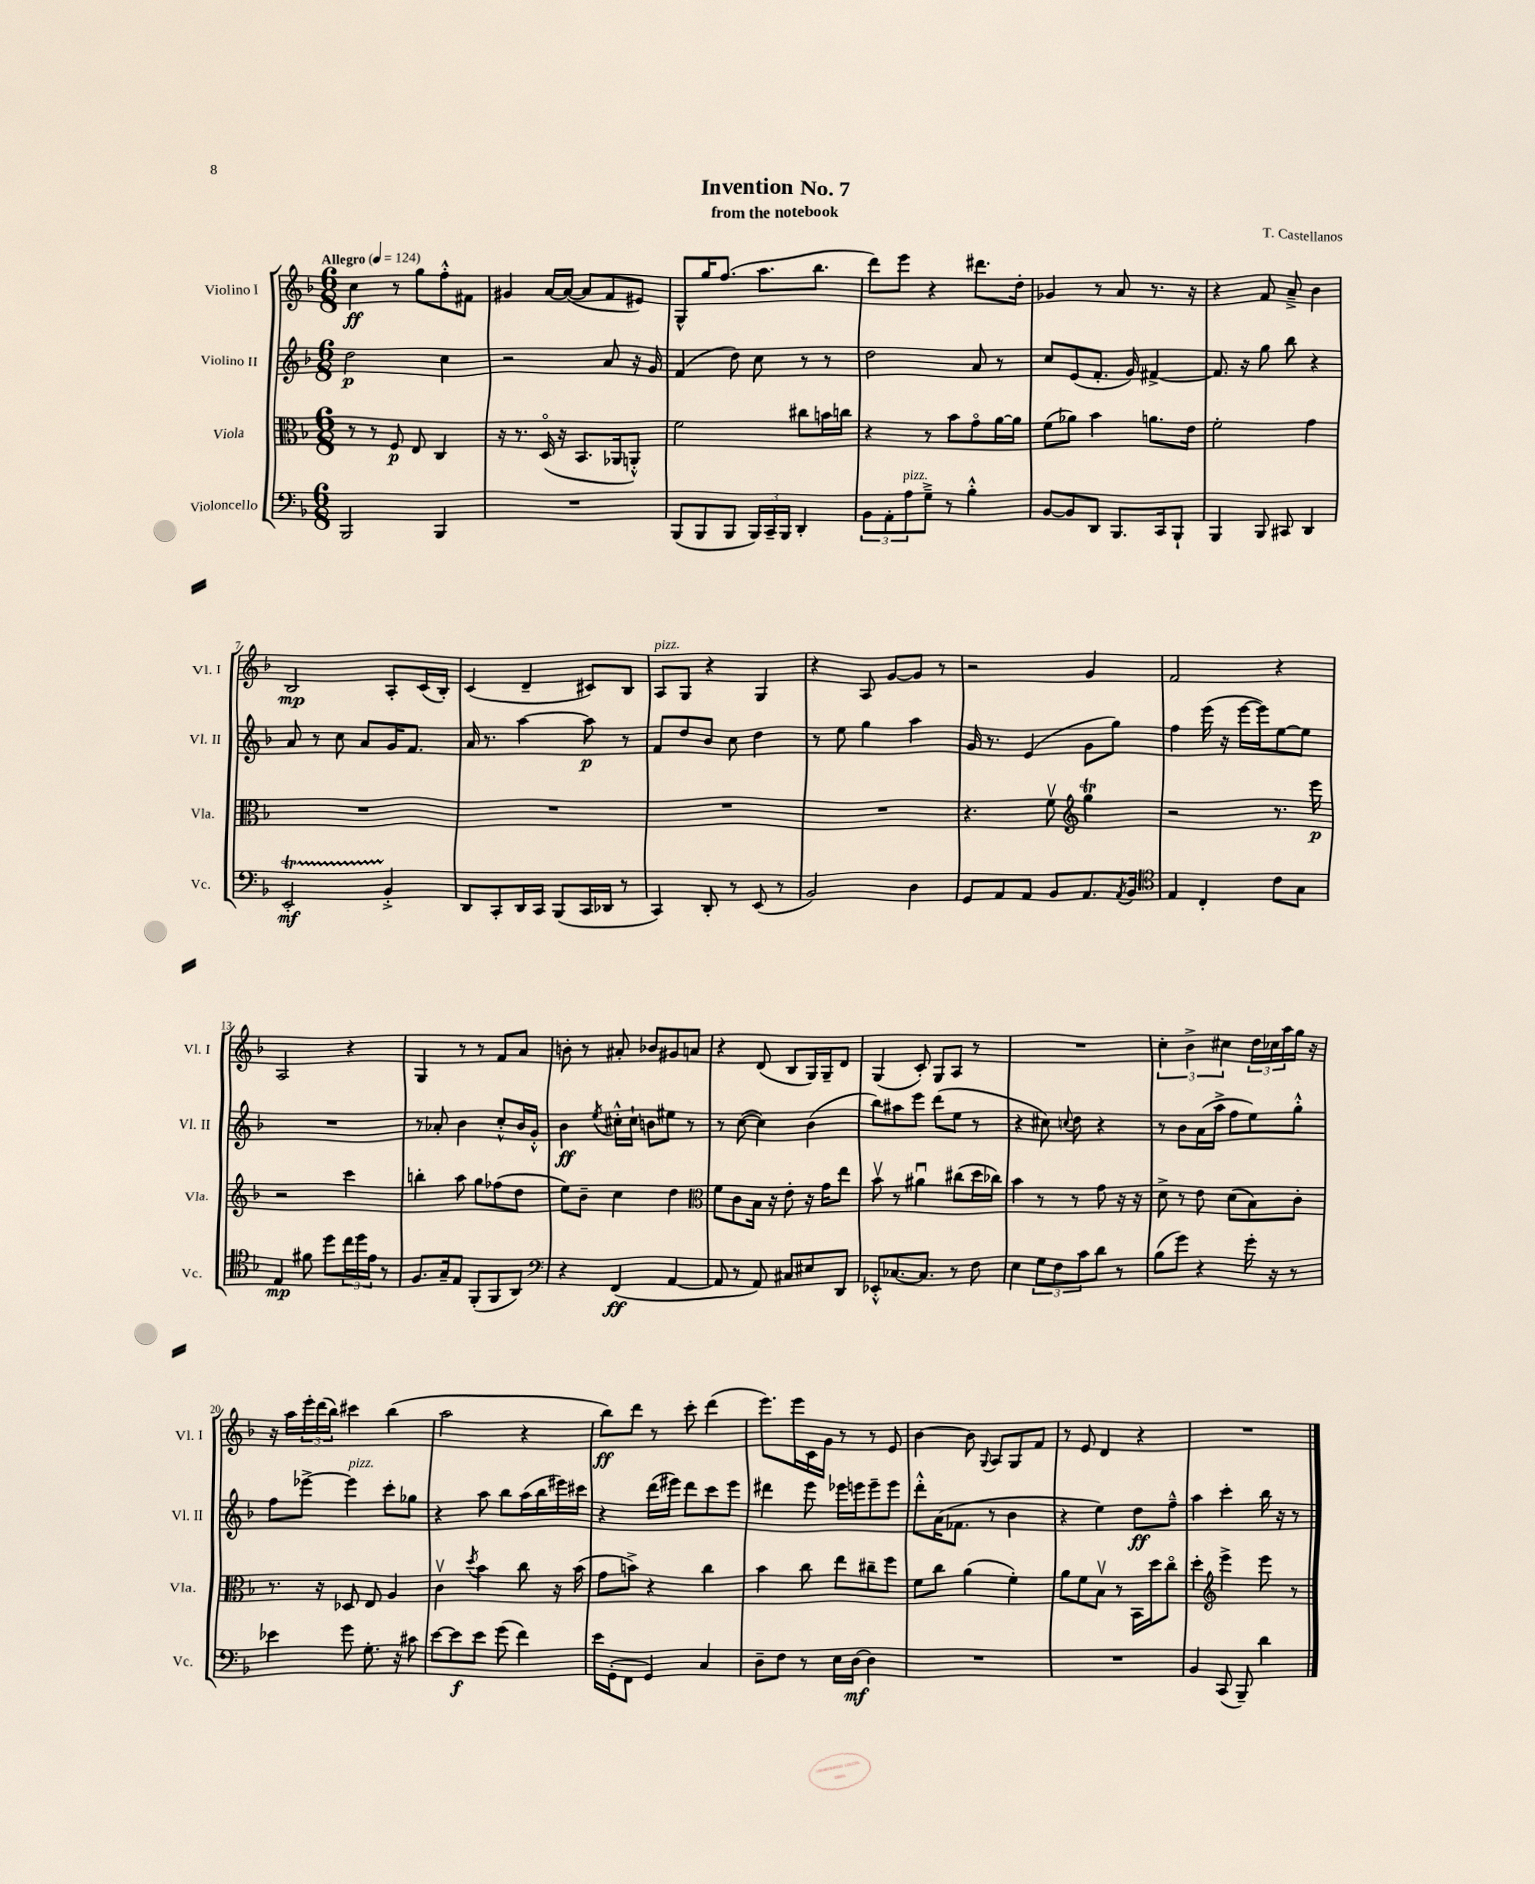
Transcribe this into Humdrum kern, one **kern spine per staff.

**kern	**dynam	**kern	**dynam	**kern	**dynam	**kern	**dynam
*part4	*part4	*part3	*part3	*part2	*part2	*part1	*part1
*staff4	*staff4	*staff3	*staff3	*staff2	*staff2	*staff1	*staff1
*I"Violoncello	*	*I"Viola	*	*I"Violino II	*	*I"Violino I	*
*I'Vc.	*	*I'Vla.	*	*I'Vl. II	*	*I'Vl. I	*
*clefF4	*	*clefC3	*	*clefG2	*	*clefG2	*
*k[b-]	*	*k[b-]	*	*k[b-]	*	*k[b-]	*
*M6/8	*	*M6/8	*	*M6/8	*	*M6/8	*
*MM124	*	*MM124	*	*MM124	*	*MM124	*
=1	=1	=1	=1	=1	=1	=1	=1
!	!	!	!	!	!	!LO:TX:a:B:t=Allegro	!
2BBB-/	.	8r	.	2dd\	p	4cc\	ff
.	.	8r	.	.	.	.	.
.	.	8F/	p	.	.	8r	.
.	.	8E/	.	.	.	8gg\L	.
4BBB-/	.	4C/	.	4cc\	.	8ff'^^\	.
.	.	.	.	.	.	8f#X\J	.
=2	=2	=2	=2	=2	=2	=2	=2
2.r	.	16r	.	2r	.	4g#X/	.
.	.	8.r	.	.	.	.	.
.	.	(16D/	.	.	.	[16a/LL	.
.	.	16r	.	.	.	(16a/JJ_	.
.	.	8.BB-/L	.	.	.	8a/L]	.
.	.	.	.	8a/	.	8f/	.
.	.	16AA-X/k	.	.	.	.	.
.	.	8AAn'^^/J)	.	16r	.	8e#X/J)	.
.	.	.	.	16g/	.	.	.
=3	=3	=3	=3	=3	=3	=3	=3
(8BBB-/L	.	2f\	.	(4f/	.	8G^^/L	.
8BBB-/	.	.	.	.	.	16gg/K	.
.	.	.	.	.	.	(8.ff/J	.
8BBB-/J	.	.	.	8dd\)	.	.	.
24BBB-/LL)	.	.	.	8cc\	.	8.aa\L	.
24CC~/	.	.	.	.	.	.	.
24BBB-/JJ	.	.	.	.	.	.	.
4DD'/	.	8cc#X\L	.	8r	.	.	.
.	.	.	.	.	.	8.bb-\J	.
.	.	16bn\L	.	8r	.	.	.
.	.	16ccn\JJ	.	.	.	.	.
=4	=4	=4	=4	=4	=4	=4	=4
12BB-\L	.	4r	.	2dd\	.	8ddd\L)	.
12AA'\	.	.	.	.	.	.	.
.	.	.	.	.	.	8eee\J	.
!LO:TX:a:i:t=pizz.	!	!	!	!	!	!	!
12A\	.	.	.	.	.	.	.
8G~^\J	.	8r	.	.	.	4r	.
8r	.	8b-\L	.	.	.	.	.
4B-'^^\	.	8g\	.	8a/	.	8.ddd#X\L	.
.	.	[16a\L	.	8r	.	.	.
.	.	16a\JJ]	.	.	.	16dd'\Jk	.
=5	=5	=5	=5	=5	=5	=5	=5
[8BB-/L	.	(8f\L	.	8cc/L	.	4g-X/	.
8BB-/]	.	8a-X\J)	.	(8e/	.	.	.
8DD/J	.	4b-\	.	8.f'/J	.	8r	.
8.BBB-/L	.	.	.	.	.	8a/	.
.	.	.	.	16g/)	.	.	.
.	.	8.an\L	.	[4f#X^/	.	8.r	.
16CC/k	.	.	.	.	.	.	.
8BBB-`/J	.	.	.	.	.	.	.
.	.	16e\Jk	.	.	.	16r	.
=6	=6	=6	=6	=6	=6	=6	=6
4BBB-/	.	2f'\	.	8.f#/]	.	4r	.
.	.	.	.	16r	.	.	.
8BBB-/	.	.	.	8gg\	.	8f/	.
8CC#X/	.	.	.	8bb-\	.	8a~^/	.
4DD/	.	4g\	.	4r	.	4b-\	.
!!LO:LB:g=z
=7	=7	=7	=7	=7	=7	=7	=7
2EEt'/	mf	2.r	.	8a/	.	2B-/	mp
.	.	.	.	8r	.	.	.
.	.	.	.	8cc\	.	.	.
.	.	.	.	8a/L	.	.	.
4BB-'^/	.	.	.	16g/K	.	8A'/L	.
.	.	.	.	8.f/J	.	.	.
.	.	.	.	.	.	(16c/L	.
.	.	.	.	.	.	16B-'/JJ)	.
=8	=8	=8	=8	=8	=8	=8	=8
8DD/L	.	2.r	.	16a/	.	(4c/	.
.	.	.	.	8.r	.	.	.
8CC'/	.	.	.	.	.	.	.
16DD/L	.	.	.	[4aa\	.	4d~/	.
16CC/JJ	.	.	.	.	.	.	.
(8BBB-/L	.	.	.	.	.	.	.
16CC/L	.	.	.	8aa\]	p	8c#X/L)	.
16DD-X/JJ	.	.	.	.	.	.	.
8r	.	.	.	8r	.	8B-/J	.
=9	=9	=9	=9	=9	=9	=9	=9
!	!	!	!	!	!	!LO:TX:a:i:t=pizz.	!
4CC/)	.	2.r	.	8f/L	.	8A/L	.
.	.	.	.	8dd/	.	8G/J	.
8DD'/	.	.	.	8b-/J	.	4r	.
8r	.	.	.	8cc\	.	.	.
(8EE/	.	.	.	4dd\	.	4G/	.
8r	.	.	.	.	.	.	.
=10	=10	=10	=10	=10	=10	=10	=10
2BB-/)	.	2.r	.	8r	.	4r	.
.	.	.	.	8ee\	.	.	.
.	.	.	.	4gg\	.	8A/	.
.	.	.	.	.	.	[8g/L	.
4D\	.	.	.	4aa\	.	8g/J]	.
.	.	.	.	.	.	8r	.
=11	=11	=11	=11	=11	=11	=11	=11
8GG/L	.	4.r	.	16g/	.	2r	.
.	.	.	.	8.r	.	.	.
8AA/	.	.	.	.	.	.	.
8AA/J	.	.	.	(4e/	.	.	.
8BB-/L	.	8fv\	.	.	.	.	.
*	*	*clefG2	*	*	*	*	*
8.AA/	.	4ggT\	.	8g\L	.	4g/	.
.	.	.	.	8gg\J)	.	.	.
8qAA/	.	.	.	.	.	.	.
16BB-/Jk	.	.	.	.	.	.	.
=12	=12	=12	=12	=12	=12	=12	=12
*clefC4	*	*	*	*	*	*	*
4E/	.	2r	.	4ff\	.	2f/	.
4C'/	.	.	.	(16eee\	.	.	.
.	.	.	.	16r	.	.	.
.	.	.	.	[16eee\LL	.	.	.
.	.	.	.	16eee\J])	.	.	.
8c\L	.	8.r	.	[8ee\	.	4r	.
8G\J	.	.	.	8ee\J]	.	.	.
.	.	16eee\	p	.	.	.	.
!!LO:LB:g=z
=13	=13	=13	=13	=13	=13	=13	=13
4E/	mp	2r	.	2.r	.	2A/	.
8f#X\	.	.	.	.	.	.	.
8dd\L	.	.	.	.	.	.	.
24cc\L	.	4ccc\	.	.	.	4r	.
24dd\	.	.	.	.	.	.	.
24e\JJ	.	.	.	.	.	.	.
8r	.	.	.	.	.	.	.
=14	=14	=14	=14	=14	=14	=14	=14
8.F/L	.	4bbn'\	.	8r	.	4G/	.
.	.	.	.	8a-X'/	.	.	.
16G~/k	.	.	.	.	.	.	.
8E/J	.	8aa\	.	4b-\	.	8r	.
(8FF'/L	.	8gg\L	.	.	.	8r	.
8FF/	.	(8ff-X\	.	8cc'^^/L	.	8f/L	.
8AA/J)	.	8dd\J	.	16b-/L	.	8a/J	.
.	.	.	.	16g'^^/JJ	.	.	.
=15	=15	=15	=15	=15	=15	=15	=15
*clefF4	*	*	*	*	*	*	*
4r	.	8ee\L)	.	4b-\	ff	8bn'\	.
.	.	8b-~\J	.	.	.	8r	.
.	.	.	.	8qee/	.	.	.
(4FF/	ff	4cc\	.	16cc#X'^^\LL	.	8a#X'/	.
.	.	.	.	16cc#`\JJ	.	.	.
.	.	.	.	8bn\L	.	8b-X/L	.
[4AA/	.	4dd\	.	8ee#X\J	.	8g#X/	.
.	.	.	.	8r	.	8an/J	.
=16	=16	=16	=16	=16	=16	=16	=16
*	*	*clefC3	*	*	*	*	*
8AA/]	.	8f\L	.	8r	.	4r	.
8r	.	8c\	.	([8cc\	.	.	.
8AA/)	.	16B-\Jk	.	4cc\])	.	(8d/	.
.	.	16r	.	.	.	.	.
8C#X/L	.	8e'\	.	.	.	8B-/L	.
8E#X/	.	16r	.	(4b-\	.	16G/L)	.
.	.	16g\KL	.	.	.	16G~/J	.
8DD/J	.	8ee\J	.	.	.	8d/J	.
=17	=17	=17	=17	=17	=17	=17	=17
8EE-X'^^/L	.	8b-v\	.	8bb-\L)	.	(4G/	.
[8.C-X/	.	8r	.	8aa#X\	.	.	.
.	.	4a#Xu\	.	8eee\J	.	8c'/)	.
8.C-/J]	.	.	.	.	.	.	.
.	.	.	.	(8ddd\L	.	8G/L	.
8r	.	(8cc#X\L	.	8ee\J	.	8A/J	.
8F\	.	16dd\L	.	8r	.	8r	.
.	.	16cc-X\JJ)	.	.	.	.	.
=18	=18	=18	=18	=18	=18	=18	=18
4E\	.	4b-\	.	4r	.	2.r	.
12G\L	.	8r	.	8cc#X\)	.	.	.
12F\	.	.	.	.	.	.	.
.	.	.	.	8qqccn/	.	.	.
.	.	8r	.	8dd\	.	.	.
12c\	.	.	.	.	.	.	.
8d\J	.	8g\	.	4r	.	.	.
8r	.	16r	.	.	.	.	.
.	.	16r	.	.	.	.	.
=19	=19	=19	=19	=19	=19	=19	=19
(8B-\L	.	8d^\	.	8r	.	6cc'\	.
8g\J)	.	8r	.	8b-\L	.	.	.
.	.	.	.	.	.	6b-^\	.
4r	.	8e\	.	(16a\L	.	.	.
.	.	.	.	16aa^\JJ	.	.	.
.	.	.	.	.	.	6cc#X\	.
.	.	(8d\L	.	8ff\L	.	.	.
16g'\	.	8B-\)	.	8ee\)	.	24dd\LL	.
.	.	.	.	.	.	24cc-X\	.
16r	.	.	.	.	.	.	.
.	.	.	.	.	.	24aa\	.
8r	.	8c'\J	.	8gg'^^\J	.	16gg\JJ	.
.	.	.	.	.	.	16r	.
!!LO:LB:g=z
=20	=20	=20	=20	=20	=20	=20	=20
4e-X\	.	8.r	.	8ff\L	.	16r	.
.	.	.	.	.	.	16aa\LL	.
.	.	.	.	[8eee-X^\J	.	24eee'\	.
.	.	.	.	.	.	(24ddd\	.
.	.	16r	.	.	.	.	.
.	.	.	.	.	.	24bb-\JJ)	.
!	!	!	!	!LO:TX:a:i:t=pizz.	!	!	!
8g\	.	8D-X/	.	4eee-\]	.	4ccc#X\	.
8.G'\	.	8E/	.	.	.	.	.
.	.	4A/	.	8ccc'\L	.	(4bb-\	.
16r	.	.	.	.	.	.	.
8c#X\	.	.	.	8gg-X\J	.	.	.
=21	=21	=21	=21	=21	=21	=21	=21
[8e\L	.	4cv\	.	4r	.	2aa\	.
8e\]	f	.	.	.	.	.	.
.	.	8qdd/	.	.	.	.	.
8e\J	.	4b-\	.	8aa\	.	.	.
(8g\	.	.	.	8bb-\L	.	.	.
4f\)	.	8cc\	.	(16aa\L	.	4r	.
.	.	.	.	16bb-\	.	.	.
.	.	16r	.	16eee#X\)	.	.	.
.	.	(16b-\	.	16ccc#X\JJ	.	.	.
=22	=22	=22	=22	=22	=22	=22	=22
16e\LL	.	8g\L	.	4r	.	8bb-\L)	ff
(16GG'\J	.	.	.	.	.	.	.
8FF\J	.	8bn^\J)	.	.	.	8ddd\J	.
4GG/)	.	4r	.	(16ddd\LL	.	8r	.
.	.	.	.	16eee#X\JJ)	.	.	.
.	.	.	.	8ddd\L	.	8ccc'\	.
4C/	.	4cc\	.	8ccc\	.	(4ddd\	.
.	.	.	.	8eee#\J	.	.	.
=23	=23	=23	=23	=23	=23	=23	=23
8D~\L	.	4b-\	.	4ddd#X\	.	8.eee\L)	.
8F\J	.	.	.	.	.	.	.
.	.	.	.	.	.	16eee\L	.
8r	.	8cc\	.	8eee\	.	16c\	.
.	.	.	.	.	.	16g\JJ	.
16E\LL	.	8ee\L	.	16eee-X\LL	.	8r	.
[16D\JJ	mf	.	.	16eeen\J	.	.	.
4D\]	.	8cc#X~\	.	8eee~\	.	8r	.
.	.	8ff\J	.	8eee\J	.	8e/	.
=24	=24	=24	=24	=24	=24	=24	=24
2.r	.	8f\L	.	8ddd'^^\L	.	[4b-\	.
.	.	8cc\J	.	(16a\K	.	.	.
.	.	.	.	8.f-X\J	.	.	.
.	.	(4a\	.	.	.	8b-\]	.
.	.	.	.	.	.	8qqG/	.
.	.	.	.	8r	.	8A/L	.
.	.	4f'\)	.	4b-\	.	8G/	.
.	.	.	.	.	.	8f/J	.
=25	=25	=25	=25	=25	=25	=25	=25
2.r	.	8a\L	.	4r	.	8r	.
.	.	8f\	.	.	.	8e/	.
.	.	8B-v\J	.	4ee\)	.	4d/	.
.	.	8r	.	.	.	.	.
.	.	16BB-\LL	.	8dd\L	ff	4r	.
.	.	16dd\J	.	.	.	.	.
.	.	8cc\J	.	8ff~^^\J	.	.	.
=26	=26	=26	=26	=26	=26	=26	=26
4BB-/	.	4dd'\	.	4aa\	.	2.r	.
*	*	*clefG2	*	*	*	*	*
(8CC/	.	4eee^\	.	4ccc'\	.	.	.
8BBB-~/)	.	.	.	.	.	.	.
4d\	.	8eee\	.	16bb-\	.	.	.
.	.	.	.	16r	.	.	.
.	.	8r	.	8r	.	.	.
==	==	==	==	==	==	==	==
*-	*-	*-	*-	*-	*-	*-	*-
